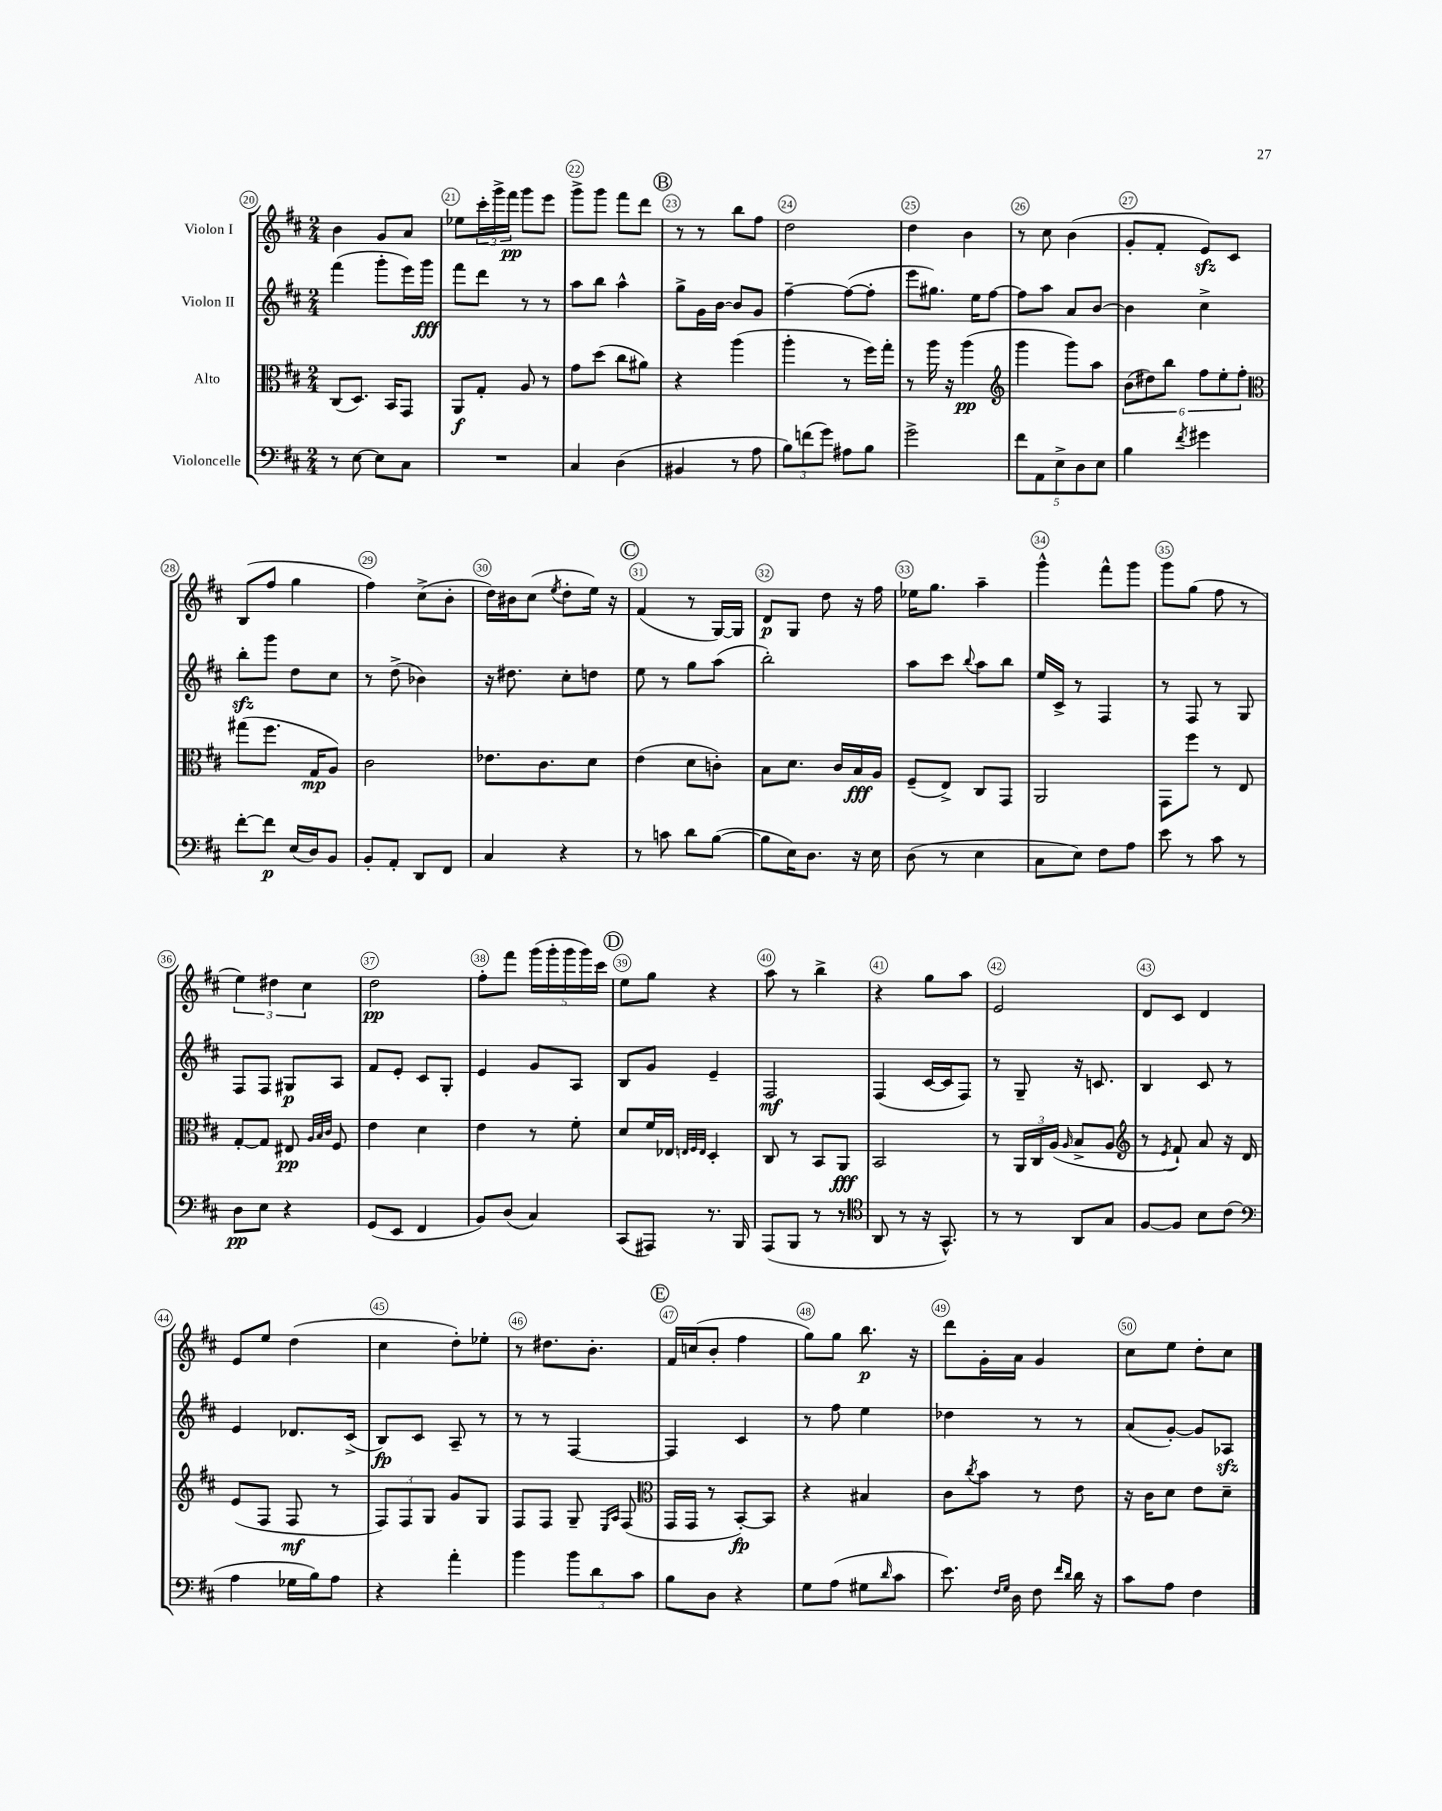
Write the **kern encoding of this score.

**kern	**dynam	**kern	**dynam	**kern	**dynam	**kern	**dynam
*part4	*part4	*part3	*part3	*part2	*part2	*part1	*part1
*staff4	*staff4	*staff3	*staff3	*staff2	*staff2	*staff1	*staff1
*I"Violoncelle	*	*I"Alto	*	*I"Violon II	*	*I"Violon I	*
*clefF4	*	*clefC3	*	*clefG2	*	*clefG2	*
*k[f#c#]	*	*k[f#c#]	*	*k[f#c#]	*	*k[f#c#]	*
*M2/4	*	*M2/4	*	*M2/4	*	*M2/4	*
=20	=20	=20	=20	=20	=20	=20	=20
8r	.	(8C#/L	.	(4fff#\	.	4b\	.
[8E\	.	8.D/J)	.	.	.	.	.
8E\L]	.	.	.	8ggg'\L	.	8g/L	.
.	.	16BB/KL	.	.	.	.	.
8C#\J	.	8GG/J	.	16eee\L)	.	8a/J	.
.	.	.	.	16ggg\JJ	fff	.	.
=21	=21	=21	=21	=21	=21	=21	=21
2r	.	8AA/L	f	8fff#\L	.	8ee-X\L	.
.	.	8G'/J	.	8ddd\J	.	24ccc#'\L	.
.	.	.	.	.	.	24ggg^\	.
.	.	.	.	.	.	24fff#\JJ	pp
.	.	8A/	.	8r	.	8ggg\L	.
.	.	8r	.	8r	.	8eee\J	.
=22	=22	=22	=22	=22	=22	=22	=22
4C#/	.	8g\L	.	8aa\L	.	8ggg^\L	.
.	.	(8dd\J	.	8bb\J	.	8ggg\J	.
(4D\	.	8cc#\L	.	4aa^^\	.	8fff#\L	.
.	.	8a#X\J)	.	.	.	8ddd\J	.
!!LO:REH:place=s1:t=B
=23	=23	=23	=23	=23	=23	=23	=23
4BB#X/	.	4r	.	8gg^\L	.	8r	.
.	.	.	.	16g\L	.	8r	.
.	.	.	.	[16b\JJ	.	.	.
8r	.	(4aa\	.	8b/L]	.	8bb\L	.
8A\	.	.	.	8g/J	.	8ff#\J	.
=24	=24	=24	=24	=24	=24	=24	=24
12B\L)	.	4aa'\	.	[4ff#~\	.	2dd\	.
(12fn\	.	.	.	.	.	.	.
12g\J)	.	.	.	.	.	.	.
8A#X\L	.	8r	.	(8ff#\L_	.	.	.
8B\J	.	16ff#\LL)	.	8ff#'\J]	.	.	.
.	.	16gg'\JJ	.	.	.	.	.
=25	=25	=25	=25	=25	=25	=25	=25
2g^\	.	8r	.	8eee\L	.	4dd\	.
.	.	16aa\	.	8.gg#X\J)	.	.	.
.	.	16r	.	.	.	.	.
.	.	(4aa\	pp	.	.	4b\	.
.	.	.	.	16ee\KL	.	.	.
.	.	.	.	[8ff#\J	.	.	.
=26	=26	=26	=26	=26	=26	=26	=26
*	*	*clefG2	*	*	*	*	*
10f#\L	.	4ggg\	.	8ff#\L]	.	8r	.
10AA\	.	.	.	.	.	.	.
.	.	.	.	8aa\J	.	8cc#\	.
10E^\	.	.	.	.	.	.	.
.	.	8ggg\L)	.	8a/L	.	(4b\	.
10D\	.	.	.	.	.	.	.
.	.	8aa\J	.	[8b/J	.	.	.
10E\J	.	.	.	.	.	.	.
=27	=27	=27	=27	=27	=27	=27	=27
4B\	.	(12b\L	.	4b\]	.	8g'/L	.
.	.	12dd#X\)	.	.	.	.	.
.	.	.	.	.	.	8f#'/J	.
.	.	12bb\J	.	.	.	.	.
8qf#/	.	.	.	.	.	.	.
4g#X\	.	12ff#\L	.	4cc#^\	.	8ezz/L)	.
.	.	12ee'\	.	.	.	.	.
.	.	.	.	.	.	8c#/J	.
.	.	12ff#'\J	.	.	.	.	.
!!LO:LB:g=z
=28	=28	=28	=28	=28	=28	=28	=28
*	*	*clefC3	*	*	*	*	*
[8f#'\L	.	(8gg#X\L	.	8bbzz'\L	.	(8B/L	.
8f#\J]	p	8.ff#\J	.	8ggg\J	.	8ff#/J	.
(16E/LL	.	.	.	8dd\L	.	4gg\	.
16D/J)	.	16G/KL	mp	.	.	.	.
8BB/J	.	8A/J)	.	8cc#\J	.	.	.
=29	=29	=29	=29	=29	=29	=29	=29
8BB'/L	.	2c#\	.	8r	.	4ff#\)	.
8AA'/J	.	.	.	(8dd^\	.	.	.
8DD/L	.	.	.	4b-X\)	.	(8cc#^\L	.
8FF#/J	.	.	.	.	.	8b'\J	.
=30	=30	=30	=30	=30	=30	=30	=30
4C#/	.	8.e-X\L	.	16r	.	16dd\LL)	.
.	.	.	.	8.dd#X\	.	16b#X\J	.
.	.	.	.	.	.	(8cc#\J	.
.	.	8.c#\	.	.	.	.	.
.	.	.	.	.	.	8qee/	.
4r	.	.	.	8cc#'\L	.	8dd'\L	.
.	.	8d\J	.	8ddn\J	.	16ee\Jk)	.
.	.	.	.	.	.	16r	.
!!LO:REH:place=s1:t=C
=31	=31	=31	=31	=31	=31	=31	=31
8r	.	(4e\	.	8ee\	.	(4f#/	.
8cn\	.	.	.	8r	.	.	.
8d\L	.	8d\L	.	8gg\L	.	8r	.
([8B\J	.	8cn'\J)	.	(8aa\J	.	[16G/LL)	.
.	.	.	.	.	.	16G/JJ]	.
=32	=32	=32	=32	=32	=32	=32	=32
8B\L]	.	8B\L	.	2bb'\)	.	8d/L	p
16E\K)	.	8.d\J	.	.	.	8G/J	.
8.D\J	.	.	.	.	.	.	.
.	.	.	.	.	.	8dd\	.
.	.	16c#/LL	.	.	.	.	.
16r	.	16B/	fff	.	.	16r	.
16E\	.	16A/JJ	.	.	.	16ff#\	.
=33	=33	=33	=33	=33	=33	=33	=33
(8D\	.	(8F#~/L	.	8aa\L	.	16ee-X\KL	.
.	.	.	.	.	.	8.gg\J	.
8r	.	8E^/J)	.	8ccc#\J	.	.	.
.	.	.	.	8qqbb/	.	.	.
4E\	.	8C#/L	.	8aa\L	.	4aa~\	.
.	.	8GG/J	.	8bb\J	.	.	.
=34	=34	=34	=34	=34	=34	=34	=34
8C#\L	.	2AA/	.	16ee/LL	.	4ggg^^\	.
.	.	.	.	16c#^/JJ	.	.	.
8E\J)	.	.	.	8r	.	.	.
8F#\L	.	.	.	4F#/	.	8fff#^^\L	.
8A\J	.	.	.	.	.	8ggg\J	.
=35	=35	=35	=35	=35	=35	=35	=35
8e\	.	8GG\L	.	8r	.	8ggg\L	.
8r	.	8ff#\J	.	8F#/	.	(8gg\J	.
8c#\	.	8r	.	8r	.	8ff#\	.
8r	.	8E/	.	8G/	.	8r	.
!!LO:LB:g=z
=36	=36	=36	=36	=36	=36	=36	=36
8D\L	pp	[8G'/L	.	8F#/L	.	6ee\)	.
8E\J	.	8G/J]	.	8F#/J	.	.	.
.	.	.	.	.	.	6dd#X\	.
4r	.	8E#X/	pp	8G#X/L	p	.	.
.	.	.	.	.	.	6cc#\	.
.	.	32qqA/LLL	.	.	.	.	.
.	.	32qqB/	.	.	.	.	.
.	.	32qqc#/JJJ	.	.	.	.	.
.	.	8F#/	.	8A/J	.	.	.
=37	=37	=37	=37	=37	=37	=37	=37
(8GG/L	.	4e\	.	8f#/L	.	2dd\	pp
8EE/J	.	.	.	8e'/J	.	.	.
4FF#/	.	4d\	.	8c#/L	.	.	.
.	.	.	.	8G'/J	.	.	.
=38	=38	=38	=38	=38	=38	=38	=38
8BB/L)	.	4e\	.	4e/	.	8ff#'\L	.
(8D/J	.	.	.	.	.	8fff#\J	.
4C#/)	.	8r	.	8g/L	.	(20ggg\LL	.
.	.	.	.	.	.	20ggg'\	.
.	.	.	.	.	.	20ggg\	.
.	.	8f#'\	.	8A/J	.	.	.
.	.	.	.	.	.	20ggg\)	.
.	.	.	.	.	.	20ccc#\JJ	.
!!LO:REH:place=s1:t=D
=39	=39	=39	=39	=39	=39	=39	=39
(8CC#/L	.	8d/L	.	8B/L	.	8ee\L	.
8AAA#X/J)	.	16f#/L	.	8g/J	.	8gg\J	.
.	.	16E-X/JJ	.	.	.	.	.
.	.	32qqEn/LLL	.	.	.	.	.
.	.	32qqF#/	.	.	.	.	.
.	.	32qqE/JJJ	.	.	.	.	.
8.r	.	4D'/	.	4e~/	.	4r	.
16BBB/	.	.	.	.	.	.	.
=40	=40	=40	=40	=40	=40	=40	=40
(8AAA/L	.	8C#/	.	2F#/	mf	8aa\	.
8BBB/J	.	8r	.	.	.	8r	.
8r	.	8BB/L	.	.	.	4bb^\	.
8r	.	8AA/J	fff	.	.	.	.
=41	=41	=41	=41	=41	=41	=41	=41
*clefC4	*	*	*	*	*	*	*
8AA/	.	2BB/	.	(4F#/	.	4r	.
8r	.	.	.	.	.	.	.
16r	.	.	.	[16c#/LL	.	8gg\L	.
8.GG^^/)	.	.	.	16c#/J]	.	.	.
.	.	.	.	8F#/J)	.	8aa\J	.
=42	=42	=42	=42	=42	=42	=42	=42
8r	.	8r	.	8r	.	2e/	.
8r	.	24AA/LL	.	8G~/	.	.	.
.	.	24C#/	.	.	.	.	.
.	.	(24A/JJ	.	.	.	.	.
.	.	16qqA/	.	.	.	.	.
8AA/L	.	8B^/L	.	16r	.	.	.
.	.	.	.	8.cn/	.	.	.
8G/J	.	8A/J	.	.	.	.	.
=43	=43	=43	=43	=43	=43	=43	=43
*	*	*clefG2	*	*	*	*	*
[8F#/L	.	8r	.	4B/	.	8d/L	.
.	.	8qe/	.	.	.	.	.
8F#/J]	.	8f#`/)	.	.	.	8c#/J	.
8B\L	.	8a/	.	8c#/	.	4d/	.
(8c#\J	.	16r	.	8r	.	.	.
.	.	16d/	.	.	.	.	.
!!LO:LB:g=z
=44	=44	=44	=44	=44	=44	=44	=44
*clefF4	*	*	*	*	*	*	*
4A\	.	(8e/L	.	4e/	.	8e/L	.
.	.	8F#/J	.	.	.	8ee/J	.
16G-X\LL	.	8F#/	mf	8.d-X/L	.	(4dd\	.
16B\J)	.	.	.	.	.	.	.
8A\J	.	8r	.	.	.	.	.
.	.	.	.	(16c#^/Jk	.	.	.
=45	=45	=45	=45	=45	=45	=45	=45
4r	.	12F#/L)	.	8B/L)	fp	4cc#\	.
.	.	12F#/	.	.	.	.	.
.	.	.	.	8c#/J	.	.	.
.	.	12G/J	.	.	.	.	.
4a'\	.	8g/L	.	8A~/	.	8dd'\L)	.
.	.	8G/J	.	8r	.	8ee-X'\J	.
=46	=46	=46	=46	=46	=46	=46	=46
4b\	.	8F#/L	.	8r	.	8r	.
.	.	8F#/J	.	8r	.	8.dd#X\L	.
12b\L	.	8G~/	.	[4F#/	.	.	.
.	.	.	.	.	.	8.b'\J	.
12d\	.	.	.	.	.	.	.
.	.	16qqE/LL	.	.	.	.	.
.	.	16qqA/JJ	.	.	.	.	.
.	.	(8F#/	.	.	.	.	.
12c#\J	.	.	.	.	.	.	.
!!LO:REH:place=s1:t=E
=47	=47	=47	=47	=47	=47	=47	=47
*	*	*clefC3	*	*	*	*	*
8B\L	.	16GG/LL	.	4F#/]	.	16f#/LL	.
.	.	16GG/JJ	.	.	.	(16ccn/J	.
8D\J	.	8r	.	.	.	8b'/J	.
4r	.	[8BB'/L)	fp	4c#/	.	4ff#\	.
.	.	8BB/J]	.	.	.	.	.
=48	=48	=48	=48	=48	=48	=48	=48
8G\L	.	4r	.	8r	.	8gg\L)	.
(8A\J	.	.	.	8ff#\	.	8gg\J	.
8G#X\L	.	4B#X/	.	4ee\	.	8.bb\	p
16qqd/	.	.	.	.	.	.	.
8c#\J	.	.	.	.	.	.	.
.	.	.	.	.	.	16r	.
=49	=49	=49	=49	=49	=49	=49	=49
8.e\)	.	8c#\L	.	4dd-X\	.	8ddd\L	.
.	.	8qcc#/	.	.	.	.	.
.	.	8b\J	.	.	.	16g'\L	.
16qqF#/LL	.	.	.	.	.	.	.
16qqG/JJ	.	.	.	.	.	.	.
16D\	.	.	.	.	.	16a\JJ	.
8F#\	.	8r	.	8r	.	4g/	.
16qqf#/LL	.	.	.	.	.	.	.
16qqd/JJ	.	.	.	.	.	.	.
16d\	.	8e\	.	8r	.	.	.
16r	.	.	.	.	.	.	.
=50	=50	=50	=50	=50	=50	=50	=50
8c#\L	.	16r	.	(8a/L	.	8cc#\L	.
.	.	16c#\KL	.	.	.	.	.
8A\J	.	8d\J	.	[8g'/J)	.	8ee\J	.
4F#\	.	8e\L	.	8g/L]	.	8dd'\L	.
.	.	8d~\J	.	8A-Xzz/J	.	8cc#\J	.
==	==	==	==	==	==	==	==
*-	*-	*-	*-	*-	*-	*-	*-
